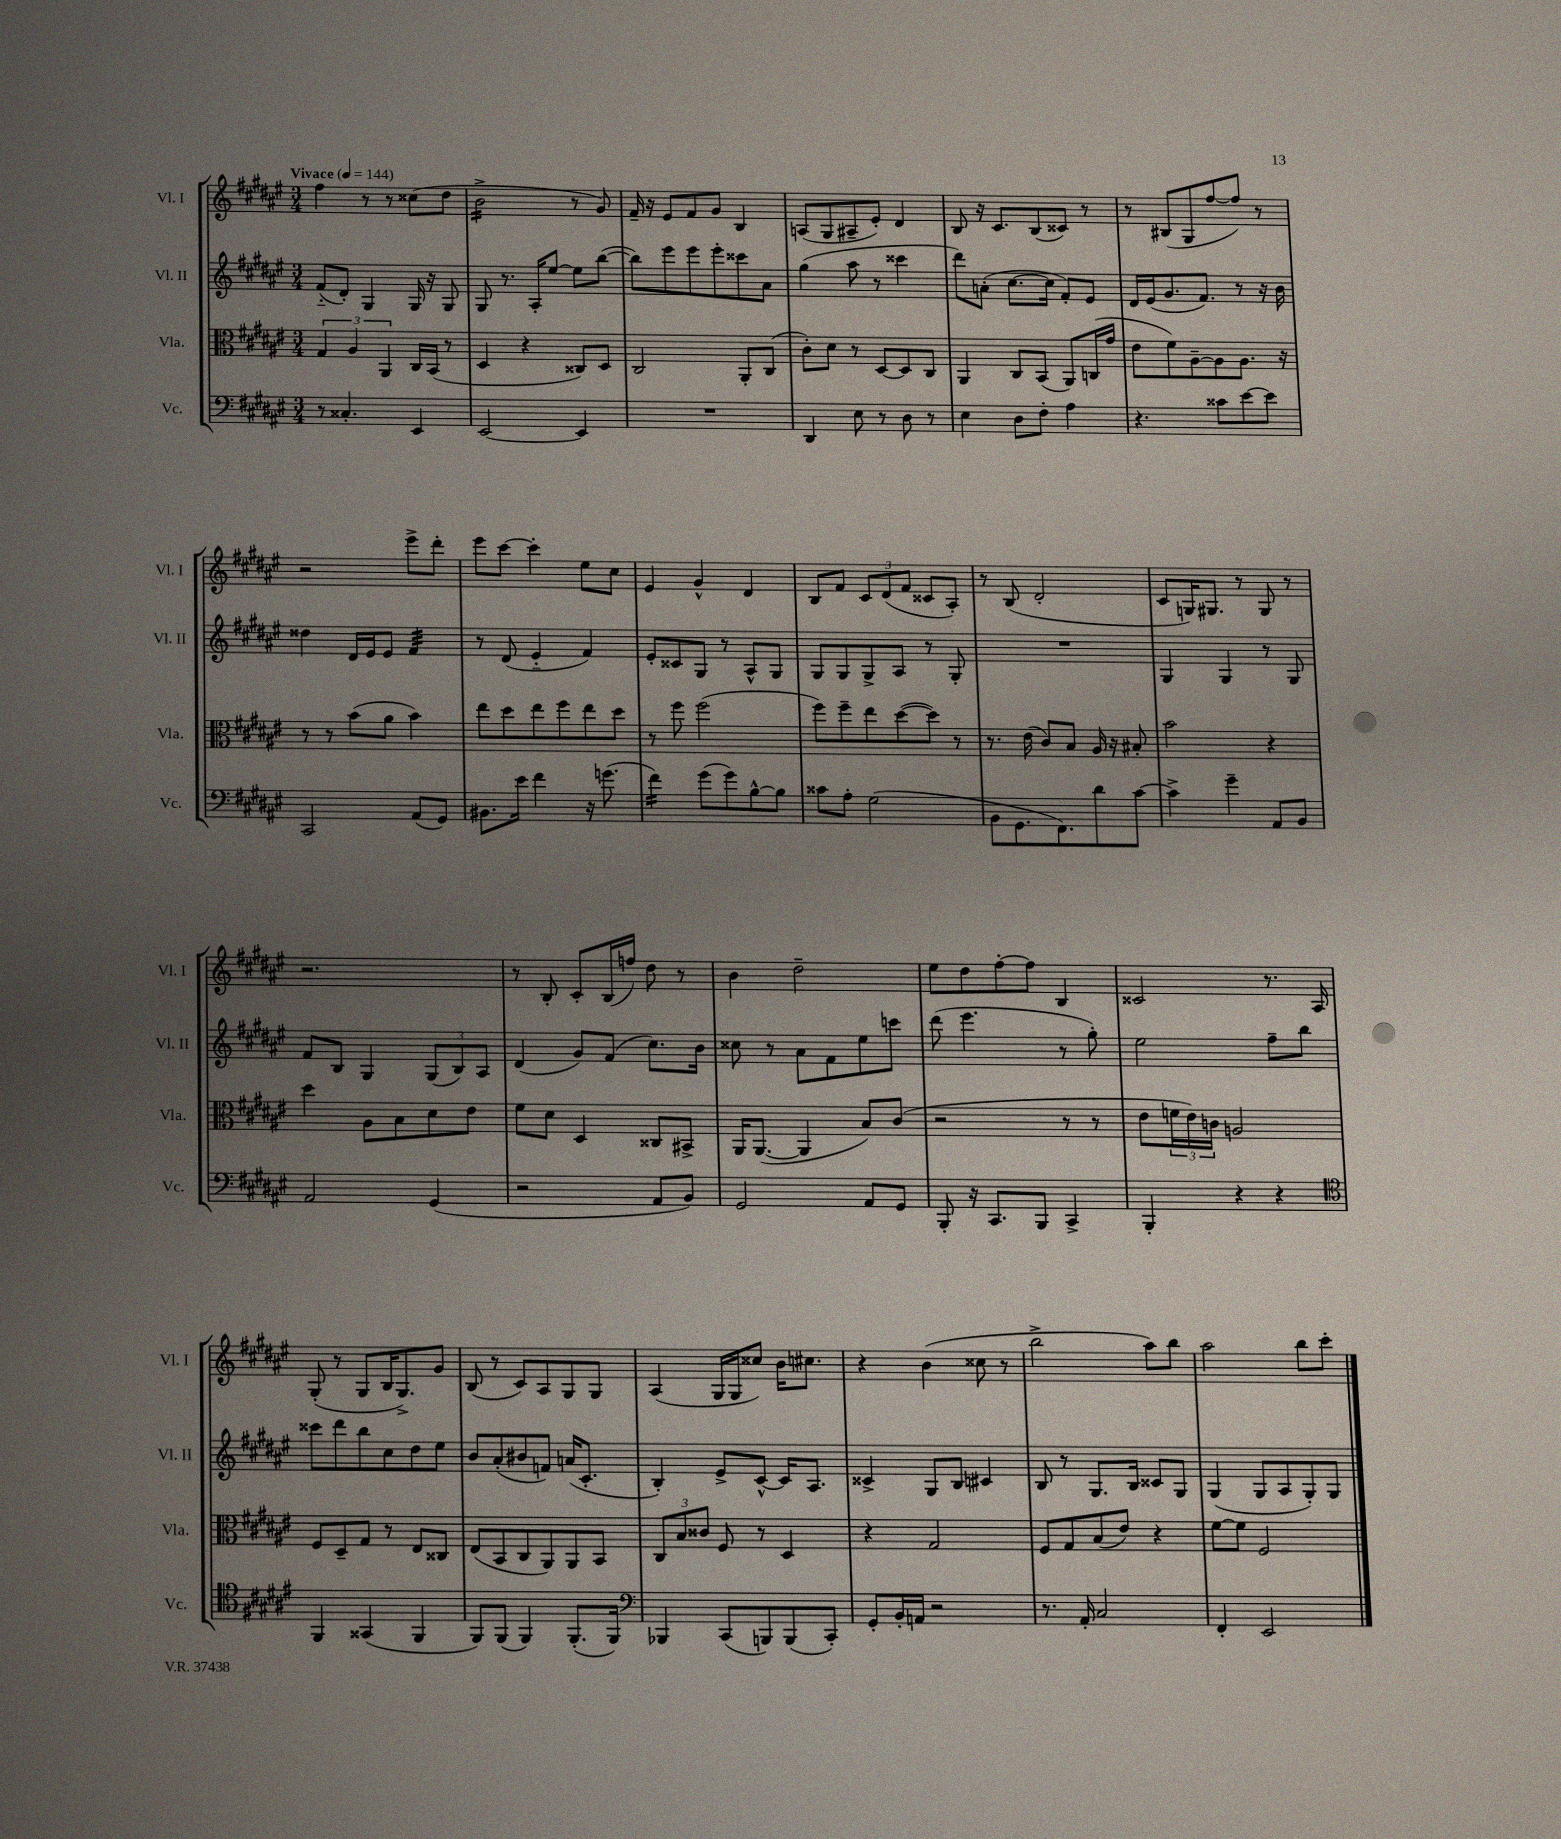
<<
\new StaffGroup <<
\new Staff = "s0" \with { instrumentName = "Vl. I" shortInstrumentName = "Vl. I" } {
    \clef treble \key fis \major \numericTimeSignature \time 3/4 \tempo "Vivace" 4 = 144
    fis''4 r8 r8 cisis''8( dis''8 |
    b'2:16-> r8 gis'8) |
    fis'16-- r16 eis'8 fis'8 gis'8 b4 |
    a8( gis8 ais8-- eis'8-.) dis'4 |
    b8 r16 cis'8. b8( cisis'8) r8 |
    r8 bis8( gis8 fis''8~ fis''8) r8 |
    r2 eis'''8-> dis'''8-. |
    eis'''8 cis'''8~ cis'''4-. eis''8 cis''8 |
    eis'4 gis'4-^ dis'4 |
    b8 fis'8 \tuplet 3/2 { cis'8 dis'8( fis'8 } cisis'8 ais8-.) |
    r8 b8( dis'2-. |
    cis'8 g16) gis8. r8 gis8 r8 |
    r2. |
    r8 b8-. cis'8-. b16( f''16) dis''8 r8 |
    b'4 dis''2-- |
    eis''8 dis''8 fis''8~-. fis''8 b4 |
    cisis'2 r8. ais16 |
    gis8-.( r8 gis8 b16 gis8.->) gis'8 |
    b8( r8 cis'8) ais8 gis8 gis8 |
    ais4( gis16 gis16 cisis''8) b'16 cis''8. |
    r4 b'4( cisis''8 r8 |
    b''2-> ais''8) b''8 |
    ais''2 b''8 cis'''8-. \bar "|." |
}
\new Staff = "s1" \with { instrumentName = "Vl. II" shortInstrumentName = "Vl. II" } {
    \clef treble \key fis \major \numericTimeSignature \time 3/4
    fis'8-_( dis'8-.) gis4 gis16 r16 gis8 |
    gis8 r8. ais16-. eis''8~ eis''8 b''8~( |
    b''8) eis'''8 eis'''8 eis'''8-. cisis'''8 ais'8 |
    gis''4( ais''8 r8 cisis'''4 |
    dis'''8) a'8-.( cis''8.~ cis''16 fis'8-.) eis'8 |
    dis'16 eis'16( gis'8. fis'8.) r8 r16 b'16 |
    disis''4 dis'16 eis'16 eis'8 fis'4:32 |
    r8 dis'8( eis'4-_ fis'4) |
    eis'8-. cisis'8 gis8 r8 ais8-^ gis8 |
    gis8 gis8 gis8-> ais8 r8 gis8-. |
    R2. |
    gis4 gis4 r8 gis8 |
    fis'8 b8 gis4 \tuplet 3/2 { gis8( b8) ais8 } |
    dis'4( gis'8) fis'8( cis''8.) b'16 |
    cisis''8 r8 ais'8 fis'8 eis''8 c'''8 |
    dis'''8( eis'''4. r8 gis''8-.) |
    eis''2 fis''8-- b''8 |
    cisis'''8 dis'''8 b''8 cis''8 dis''8 eis''8 |
    b'8 ais'8-.( bis'8 f'8) a'16( cis'8.-. |
    b4-.) eis'8-> cis'8~-^ cis'16 ais8. |
    cisis'4-> gis8 b8 cis'4 |
    b8 r8 gis8. b16 cisis'8 gis8 |
    gis4( gis8 ais8 gis8-.) gis8 \bar "|." |
}
\new Staff = "s2" \with { instrumentName = "Vla." shortInstrumentName = "Vla." } {
    \clef alto \key fis \major \numericTimeSignature \time 3/4
    \tuplet 3/2 { gis4 ais4 ais,4 } cis16 b,16( r8 |
    dis4 r4 cisis8) dis8 |
    cis2 ais,8-. cis8( |
    cis'8-.) dis'8 r8 dis8~ dis8 cis8 |
    ais,4 cis8 b,8( ais,8) c16( gis'16 |
    eis'8 fis'8) ais8~-- ais8 ais8. r16 |
    r8 r8 b'8( ais'8 b'4) |
    eis''8 dis''8 eis''8 fis''8 eis''8 dis''8 |
    r8 fis''8 fis''2( |
    fis''8) fis''8-- eis''8 dis''8~( dis''8) r8 |
    r8. eis'16( cis'8) b8 ais16 r16 bis8-. |
    b'2 r4 |
    dis''4 ais8 b8 dis'8 eis'8 |
    fis'8 dis'8 dis4 cisis8 bis,8-> |
    ais,16 ais,8.~( ais,4 b8) cis'8( |
    r2 r8 r8 |
    eis'8 \tuplet 3/2 { f'16 eis'16) c'16 } a2 |
    fis8 dis8-- gis8 r8 eis8 cisis8 |
    eis8( b,8 cis8 ais,8) ais,8 b,8 |
    \tuplet 3/2 { cis8 b8 cisis'8 } fis8 r8 dis4 |
    r4 gis2 |
    fis8 gis8 b8( eis'8) r4 |
    fis'8~ fis'8 fis2 \bar "|." |
}
\new Staff = "s3" \with { instrumentName = "Vc." shortInstrumentName = "Vc." } {
    \clef bass \key fis \major \numericTimeSignature \time 3/4
    r8 cisis4.-. eis,4 |
    eis,2~ eis,4 |
    R2. |
    dis,4 eis8 r8 dis8 r8 |
    eis4 dis8 fis8-. ais4 |
    r4. cisis'8 eis'8~ eis'8 |
    cis,2 ais,8( gis,8) |
    bis,8. eis'16 fis'4 r16 g'8.( |
    fis'4:16) gis'8( gis'8) b8~-^ b8 |
    cisis'8 ais8-. gis2( |
    b,8 gis,8. fis,8.) dis'8 cis'8~ |
    cis'4-> gis'4-- ais,8 b,8 |
    ais,2 gis,4( |
    r2 ais,8 b,8) |
    gis,2 ais,8 gis,8 |
    b,,8-. r16 cis,8. b,,8 cis,4-> |
    b,,4-. r4 r4 |
    \clef tenor fis,4 gisis,4( fis,4 |
    fis,8) fis,8( fis,4) fis,8.-.( fis,16) |
    \clef bass bes,,4 cis,8( b,,8) b,,8( cis,8-.) |
    gis,8-. b,16-. a,16 r2 |
    r8. ais,16-. cis2 |
    fis,4-. eis,2 \bar "|." |
}
>>
>>
\layout { \context { \Score \remove "Bar_number_engraver" } }
